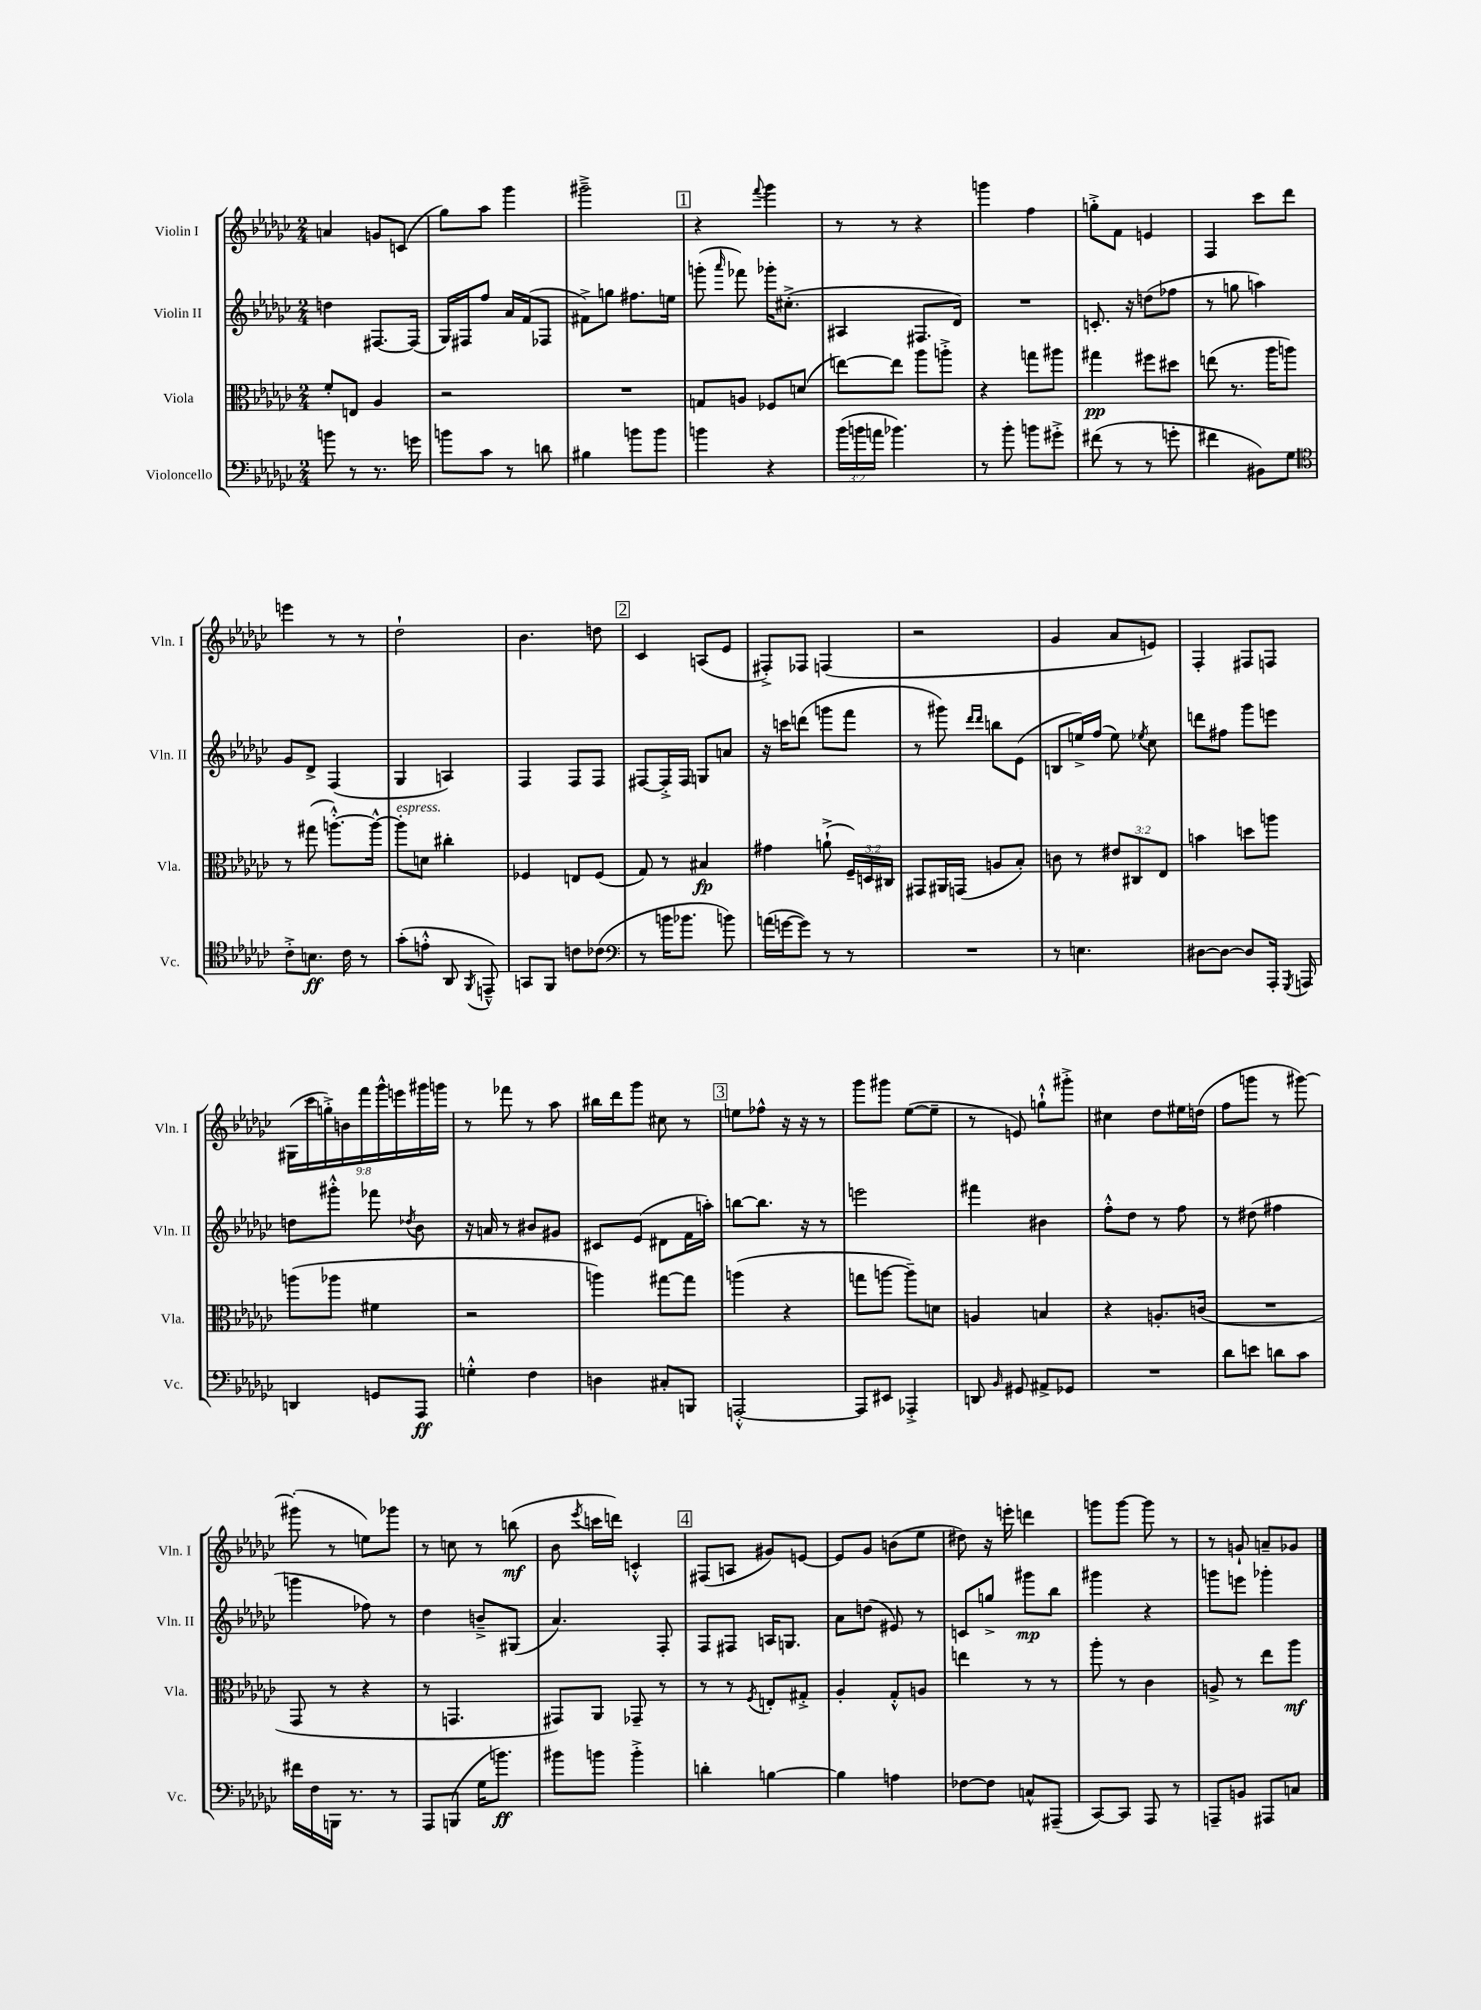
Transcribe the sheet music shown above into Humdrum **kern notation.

**kern	**kern	**kern	**kern
*staff4	*staff3	*staff2	*staff1
*clefF4	*clefC3	*clefG2	*clefG2
*k[b-e-a-d-g-c-]	*k[b-e-a-d-g-c-]	*k[b-e-a-d-g-c-]	*k[b-e-a-d-g-c-]
*M2/4	*M2/4	*M2/4	*M2/4
8b	8f'	4dd	4a
8r	8E	.	.
8.r	4A-	[8.F#	8g
.	.	.	(8c
16g	.	(16F#]	.
=	=	=	=
8b	2r	16G-)	8gg-)
.	.	16F#	.
8c-	.	8ff	8aa-
8r	.	16a-	4ggg-
.	.	(16f	.
8d	.	8F-	.
=	=	=	=
4B#	2r	8f#^)	2ggg#~^
.	.	8gg	.
8b	.	8.ff#	.
8b	.	.	.
.	.	16ee	.
=	=	=	=
4b	8G	(8ggg'	4r
.	.	16qqaaa-	.
.	8A	8fff-)	.
.	.	.	8qqfff
4r	8F-	16ggg-'	4ggg-
.	.	(8.cc#'^	.
.	(8d	.	.
=	=	=	=
(24b-	[8ee)	4A#	8r
24b	.	.	.
24a	.	.	.
4.b-)	8ee]	.	8r
.	8aa-	8.F#	4r
.	8aa'^	.	.
.	.	16d-)	.
=	=	=	=
8r	4r	2r	4ggg
8b-'	.	.	.
8b	8gg	.	4ff
8g#'^	8aa#	.	.
=	=	=	=
(8f#	4gg#	8.c'	8gg'^
8r	.	.	8f
.	.	16r	.
8r	8ff#	(8dd	4e
8g'	8dd#	8ff-	.
=	=	=	=
4f#	(8ee	8r	4F
.	8.r	8gg	.
8BB#)	.	4aa)	8ccc-
.	16aa-	.	.
8G-	8aa)	.	8ddd-
=	=	=	=
*clefC4	*	*	*
8c-'^	8r	8g-	4eee
8.B	(8gg#	8d-^	.
.	[8.aa'^^)	(4F	8r
16c-	.	.	.
8r	.	.	8r
.	16aa^^_	.	.
=	=	=	=
(8g-'	8aa']	4G-	2dd-`
8e'^^	8d	.	.
8AA-	4cc#'	4A)	.
8qFF	.	.	.
8EE~^^)	.	.	.
=	=	=	=
8GG	4F-	4F	4.b-
8FF	.	.	.
8c	8E	8F	.
(8c-	(8F-	8F	8dd
=	=	=	=
*clefF4	*	*	*
8r	8G-)	[8F#	4c-
16b	8r	16F#'^]	.
8.b-	.	16F#	.
.	4B#	8G	(8A
8b)	.	8a	8e-
=	=	=	=
(16a	4g#	16r	8F#'^)
[16g	.	16ccc	.
8g])	.	(8ddd	8F-
8r	(8a`^	8ggg	(4F
8r	24F~)	8fff	.
.	24D	.	.
.	24C#	.	.
=	=	=	=
2r	8GG#	8r	2r
.	16AA#	8ggg#)	.
.	(16GG	.	.
.	.	16qqddd-	.
.	.	16qqddd-	.
.	8A	8bb	.
.	8B-')	(8e-	.
=	=	=	=
8r	8c	8B	4g-
4.E	8r	16ee^)	.
.	.	(16ff	.
.	12e#	8ee)	8a-
.	12C#	.	.
.	.	8qee-	.
.	.	8cc-	8e)
.	12E-	.	.
=	=	=	=
[8D#	4b	8ddd	4F'
8D#_	.	8ff#	.
8D#]	8dd	8ggg-	8F#
16AAA-'	8aa	8eee	8F
8qGGG-	.	.	.
16AAA	.	.	.
=	=	=	=
4DD	(8aa	8dd	(18G#
.	.	.	18ccc-
.	.	.	18gg'^)
.	8aa-	8ggg#'^^	.
.	.	.	18b
.	.	.	18fff
8GG	4f#	8fff-	.
.	.	.	18ggg-^^
.	.	.	18eee
.	.	8qdd-	.
8AAA-	.	8b-	.
.	.	.	18ggg#
.	.	.	18ggg
=	=	=	=
4G'^^	2r	16r	8r
.	.	16a	.
.	.	8r	8fff-
4F	.	8b#	8r
.	.	8g#	8aa-
=	=	=	=
4D	4aa)	8c#	16bb#
.	.	.	16ddd-
.	.	(8e-	8ggg-
8C#'	[8gg#	8d#	8cc#
8BBB	8gg#]	16f	8r
.	.	16aa')	.
=	=	=	=
[2AAA'^^	(4aa	[8bb	8ee
.	.	8.bb]	8ff-^^
.	4r	.	16r
.	.	16r	16r
.	.	8r	8r
=	=	=	=
8AAA]	8gg	2eee	8ggg-
8EE#	[8aa	.	8ggg#
4AAA-'^	8aa~])	.	([8ee-
.	8d	.	8ee-~]
=	=	=	=
8DD	4A	4fff#	8r
16qqBB-	.	.	.
8GG#	.	.	8e)
8AA#^	4B	4b#	8gg`^^
8GG-	.	.	8ggg#'^
=	=	=	=
2r	4r	8ff'^^	4cc#
.	.	8dd-	.
.	8.A'	8r	8dd-
.	.	8ff	16ee#
.	(16c	.	(16dd
=	=	=	=
8d-	2r	8r	8ff
8e	.	(8dd#	8ggg
8d	.	4ff#	8r
8c-	.	.	[8ggg#)
=	=	=	=
16f#	8GG-	4ggg	(8ggg#']
16F	.	.	.
16BBB	8r	.	8r
8.r	.	.	.
.	4r	8ff-)	8ee)
8r	.	8r	8ggg-
=	=	=	=
8AAA-	8r	4dd-	8r
(8BBB	4.GG	.	8cc
16G-	.	8b~^	8r
8.b)	.	.	.
.	.	(8G#	(8bb
=	=	=	=
8b#	8GG#)	4.a-)	8b-
.	.	.	8qeee-
8b	8AA-	.	16ccc
.	.	.	16ddd)
4b'^	8GG-~	.	4c'^^
.	8r	8F'	.
=	=	=	=
4d'	8r	8F	(8F#
.	8r	8F#	8A
.	8qF	.	.
[4B	8E'	16A	8g#)
.	.	8.G	.
.	8G#'^	.	[8e
=	=	=	=
4B]	4A-'	8a-	8e]
.	.	(8dd	8g-
4A	8G-'^^	8e#)	(8b
.	8A	8r	8ee-
=	=	=	=
[8F-	4ee	8c	8dd#)
8F-]	.	8gg^	16r
.	.	.	16eee'
8C^^	8r	8ggg#	4ddd
(8AAA#~	8r	8bb-	.
=	=	=	=
[8CC-)	8aa-'	4ggg#	8ggg
8CC-]	8r	.	[8ggg
8AAA-	4c-	4r	8ggg]
8r	.	.	8r
=	=	=	=
8AAA~	8A^	8ggg	8r
8BB	8r	8eee	8g`
8AAA#	8ee-	4ggg-'	8a~
8C	8aa-	.	8g-
==	==	==	==
*-	*-	*-	*-
